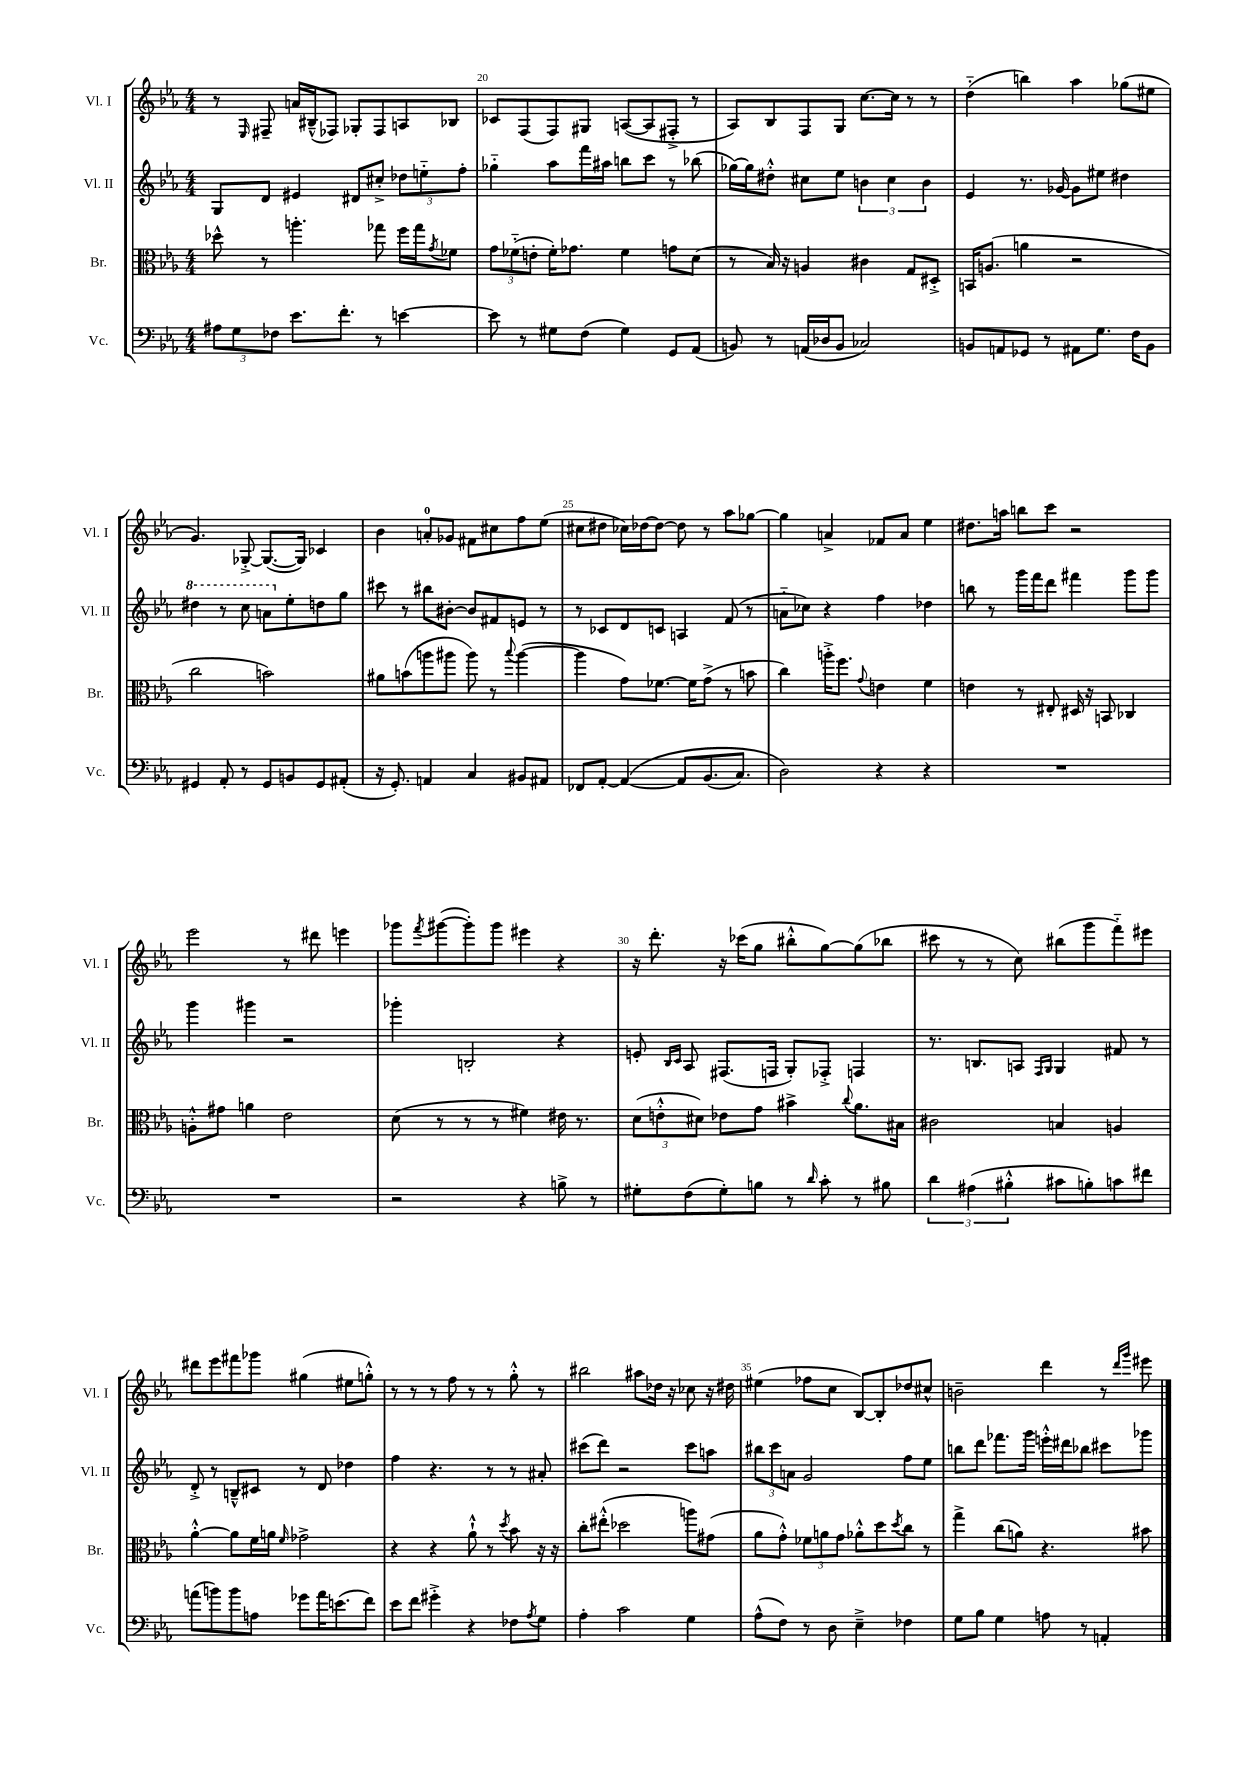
<<
\new StaffGroup <<
\new Staff = "s0" \with { instrumentName = "Vl. I" shortInstrumentName = "Vl. I" } {
    \clef treble \key ees \major \numericTimeSignature \time 4/4
    r8 \grace { ees16 } fis8-- a'16 bis16---^( fes8) ges8-. fes8 a8 bes8 |
    ces'8 f8( f8) gis8 a8~( a8 fis8-.-> r8 |
    aes8) bes8 f8 g8 c''8.~ c''16 r8 r8 |
    d''4-_( b''4) aes''4 ges''8( eis''8 |
    g'4.) ges8~-.-> ges8.~( ges16) ces'4 |
    bes'4 a'8-0-. ges'8 fis'8 cis''8 f''8 ees''8( |
    cis''8 dis''8 ces''16) des''16~ des''8~ des''8 r8 aes''8 ges''8~ |
    ges''4 a'4-> fes'8 a'8 ees''4 |
    dis''8. a''16 b''8 c'''8 r2 |
    ees'''2 r8 dis'''8 e'''4 |
    ges'''8 \acciaccatura { f'''8 } gis'''8~( gis'''8-.) gis'''8 eis'''4 r4 |
    r16 d'''8.-. r16 ces'''16( g''8 bis''8-.-^ g''8~) g''8( bes''8 |
    cis'''8 r8 r8 c''8) bis''8( g'''8 f'''8-_) eis'''8 |
    dis'''8 ees'''8 fis'''8 ges'''8 gis''4( eis''8 g''8-.-^) |
    r8 r8 r8 f''8 r8 r8 g''8-.-^ r8 |
    bis''2 ais''8 des''16 r16 ces''8 r16 dis''16 |
    eis''4( fes''8 c''8 bes8~) bes8-. des''8 cis''8-^ |
    b'2-- d'''4 r8 \grace { d'''16 g'''16 } eis'''8 \bar "|." |
}
\new Staff = "s1" \with { instrumentName = "Vl. II" shortInstrumentName = "Vl. II" } {
    \clef treble \key ees \major \numericTimeSignature \time 4/4
    g8 d'8 eis'4 dis'8 cis''8-.-> \tuplet 3/2 { des''8 e''8-_ f''8-. } |
    ges''4-_ aes''8 f'''16 ais''16 b''8 c'''8 r8 bes''8( |
    ges''16~) ges''16 dis''8-.-^ cis''8 ees''8 \tuplet 3/2 { b'4 cis''4 b'4 } |
    ees'4 r8. ges'16~ ges'8 eis''8 dis''4 |
    \ottava #1 dis'''4 r8 c'''8 a''8 \ottava #0 ees''8-. d''!8 g''8 |
    cis'''8 r8 bis''8 bis'8~-. bis'8 fis'8 e'8 r8 |
    r8 ces'8 d'8 c'8 a4 f'8( r8 |
    a'8-_ ces''8) r4 f''4 des''4 |
    b''8 r8 g'''16 f'''16 d'''8 fis'''4 g'''8 g'''8 |
    g'''4 gis'''4 r2 |
    ges'''4-. b2-. r4 |
    e'8-. \grace { bes16 c'16 } aes8 fis8.( f16 g8-.) fes8-.-> f4 |
    r8. b8. a8 \grace { f16 g16 } g4 fis'8 r8 |
    d'8-.-> r8 b8---^ cis'8 r8 d'8 des''4 |
    f''4 r4. r8 r8 ais'8-. |
    cis'''8( d'''8) r2 cis'''8 a''8 |
    \tuplet 3/2 { bis''8 c'''8 a'8 } g'2 f''8 ees''8 |
    b''8 d'''8 fes'''8. g'''16 e'''16-.-^ dis'''16 bes''8 cis'''8 ges'''8 \bar "|." |
}
\new Staff = "s2" \with { instrumentName = "Br." shortInstrumentName = "Br." } {
    \clef alto \key ees \major \numericTimeSignature \time 4/4
    des''8-^ r8 a''4.-. ges''8 f''16 ges''16 \acciaccatura { g'8 } fes'8 |
    \tuplet 3/2 { g'8 fes'8-_( e'8-. } fes'16-.) ges'8. fes'4 g'8 d'8( |
    r8 bes16) r16 a4 cis'4 g8 dis8-.-> |
    b,16 a8.( a'4 r2 |
    c''2 b'2) |
    ais'8 b'8( a''8 ais''8 ais''8) r8 \appoggiatura { bes''8 } ais''4~( |
    ais''4 g'8) fes'8.~ fes'16 g'8->( r8 b'8 |
    c''4) a''16-.-> f''8. \appoggiatura { g'8 } e'4 f'4 |
    e'4 r8 eis8-. dis16 r16 b,8 ces4 |
    a8-.-^ gis'8 a'4 ees'2 |
    d'8( r8 r8 r8 fis'4) eis'16 r8. |
    \tuplet 3/2 { d'8( e'8-.-^ dis'8) } ees'8 g'8 bis'4-> \appoggiatura { c''8 } aes'8. bis16 |
    cis'2 b4 a4 |
    aes'4~-.-^ aes'8 f'16 a'16 \grace { f'16 } ges'2-> |
    r4 r4 aes'8-!-^ r8 \acciaccatura { d''8 } bes'8 r16 r16 |
    c''8-. eis''8-.-^( des''2 a''8) gis'8( |
    aes'8 g'8-.-^) \tuplet 3/2 { fes'8 a'8 g'8 } aes'8-.-^ d''8 \acciaccatura { d''8 } c''8 r8 |
    g''4-> c''8( a'8) r4. bis'8 \bar "|." |
}
\new Staff = "s3" \with { instrumentName = "Vc." shortInstrumentName = "Vc." } {
    \clef bass \key ees \major \numericTimeSignature \time 4/4
    \tuplet 3/2 { ais8 g8 fes8 } ees'8. f'8.-. r8 e'4~ |
    e'8 r8 gis8 f8( gis4) g,8 aes,8( |
    b,8) r8 a,16( des16 b,8 ces2) |
    b,8 a,8 ges,8 r8 ais,8 g8. f16 b,8 |
    gis,4 aes,8-. r8 gis,8 b,8 gis,8 ais,8-.( |
    r16 g,8.-.) a,4 c4 bis,8 ais,8 |
    fes,8 aes,8~-. aes,4~\( aes,8 bes,8.( c8.) |
    d2\) r4 r4 |
    R1 |
    R1 |
    r2 r4 b8-> r8 |
    gis8-. f8( gis8-.) b8 r8 \grace { d'16 } c'8-. r8 bis8 |
    \tuplet 3/2 { d'4 ais4( bis4-.-^ } cis'8 b8-.) c'8 fis'8 |
    a'8( b'8) b'8 a8 ges'8 a'16 e'8.( f'8) |
    ees'8 f'8 gis'4-.-> r4 fes8 \acciaccatura { aes8 } g8 |
    aes4-. c'2 g4 |
    aes8-^( f8) r8 d8 ees4---> fes4 |
    g8 bes8 g4 a8 r8 a,4-. \bar "|." |
}
>>
>>
\layout { \context { \Score currentBarNumber = #19 \override BarNumber.break-visibility = ##(#f #t #t) barNumberVisibility = #(every-nth-bar-number-visible 5) } }
